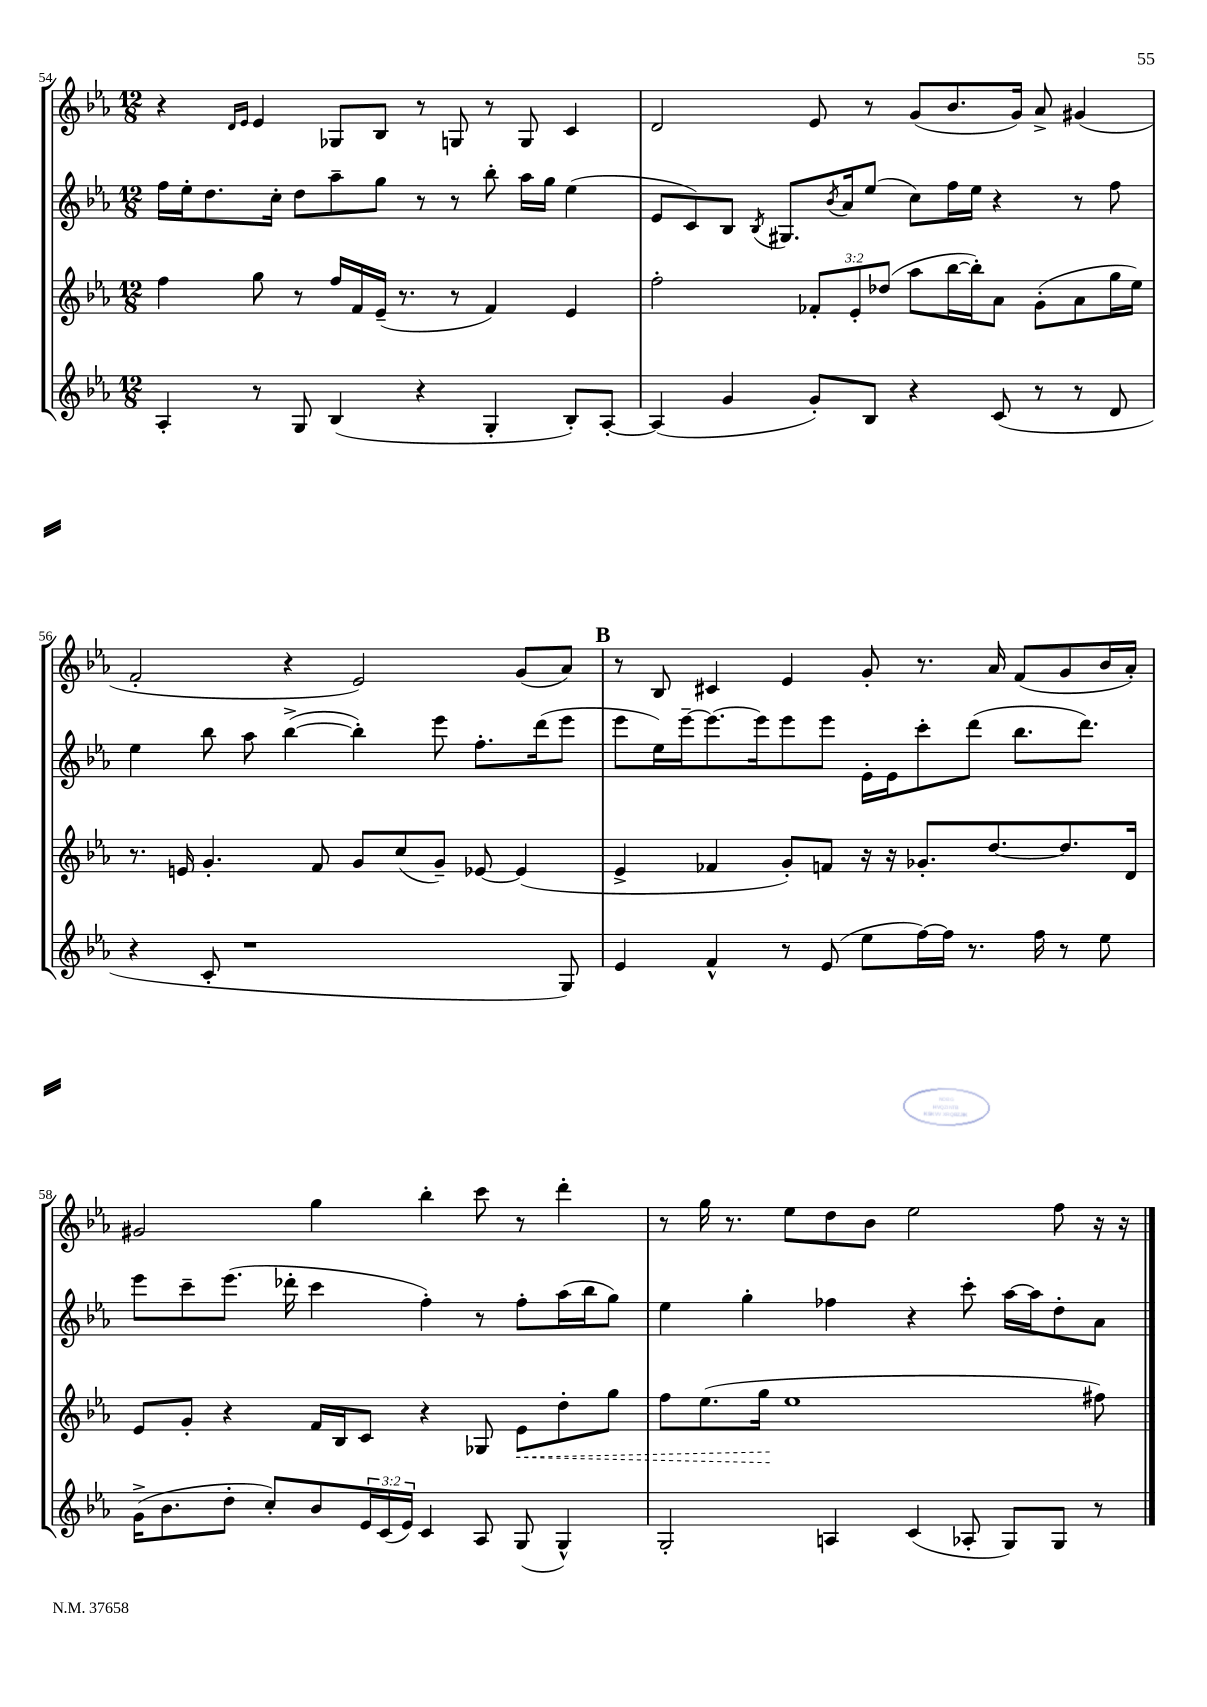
<<
\new StaffGroup <<
\new Staff = "s0" {
    \clef treble \key ees \major \numericTimeSignature \time 12/8
    r4 \grace { d'16 ees'16 } ees'4 ges8 bes8 r8 g8 r8 g8 c'4 |
    d'2 ees'8 r8 g'8( bes'8. g'16) aes'8-> gis'4( |
    f'2-. r4 ees'2) g'8( aes'8) |
    \mark \markup { \bold "B" } r8 bes8 cis'4 ees'4 g'8-. r8. aes'16 f'8( g'8 bes'16 aes'16-.) |
    gis'2 g''4 bes''4-. c'''8 r8 d'''4-. |
    r8 g''16 r8. ees''8 d''8 bes'8 ees''2 f''8 r16 r16 \bar "|." |
}
\new Staff = "s1" {
    \clef treble \key ees \major \numericTimeSignature \time 12/8
    f''16 ees''16-. d''8. c''16-. d''8 aes''8-- g''8 r8 r8 bes''8-. aes''16 g''16 ees''4( |
    ees'8 c'8) bes8 \acciaccatura { bes8 } gis8. \acciaccatura { bes'8 } aes'16 ees''8( c''8) f''16 ees''16 r4 r8 f''8 |
    ees''4 bes''8 aes''8 bes''4~->( bes''4-.) ees'''8 f''8.-. d'''16( ees'''8 |
    \mark \markup { \bold "B" } ees'''8 ees''16) ees'''16~-- ees'''8.~ ees'''16 ees'''8 ees'''8 ees'16-. ees'16 c'''8-. d'''8( bes''8. d'''8.) |
    ees'''8 c'''8-- ees'''8.( des'''16-. c'''4 f''4-.) r8 f''8-. aes''16( bes''16 g''8) |
    ees''4 g''4-. fes''4 r4 c'''8-. aes''16~ aes''16 d''8-. aes'8 \bar "|." |
}
\new Staff = "s2" {
    \clef treble \key ees \major \numericTimeSignature \time 12/8 \override Staff.TupletNumber.text = #tuplet-number::calc-fraction-text
    f''4 g''8 r8 f''16 f'16 ees'16--( r8. r8 f'4) ees'4 |
    f''2-. \tuplet 3/2 { fes'8-. ees'8-. des''8( } aes''8 bes''16~ bes''16-.) aes'8 g'8-.( aes'8 g''16 ees''16) |
    r8. e'16 g'4.-. f'8 g'8 c''8( g'8--) ees'8~ ees'4( |
    \mark \markup { \bold "B" } ees'4-> fes'4 g'8-.) f'8 r16 r16 ges'8.-. d''8.~ d''8. d'16 |
    ees'8 g'8-. r4 f'16 bes16 c'8 r4 ges8 \once \override Hairpin.style = #'dashed-line ees'8\< d''8-. g''8 |
    f''8 ees''8.( g''16\! ees''1 fis''8) \bar "|." |
}
\new Staff = "s3" {
    \clef treble \key ees \major \numericTimeSignature \time 12/8 \override Staff.TupletNumber.text = #tuplet-number::calc-fraction-text
    aes4-. r8 g8 bes4( r4 g4-. bes8-.) aes8~-. |
    aes4( g'4 g'8-.) bes8 r4 c'8( r8 r8 d'8 |
    r4 c'8-. r1 g8) |
    \mark \markup { \bold "B" } ees'4 f'4-^ r8 ees'8( ees''8 f''16~) f''16 r8. f''16 r8 ees''8 |
    g'16->( bes'8. d''8-. c''8-.) bes'8 \tuplet 3/2 { ees'16 c'16( ees'16) } c'4 aes8 g8( g4-^) |
    g2-. a4 c'4( aes8-. g8) g8 r8 \bar "|." |
}
>>
>>
\layout { \context { \Score currentBarNumber = #54 } }
